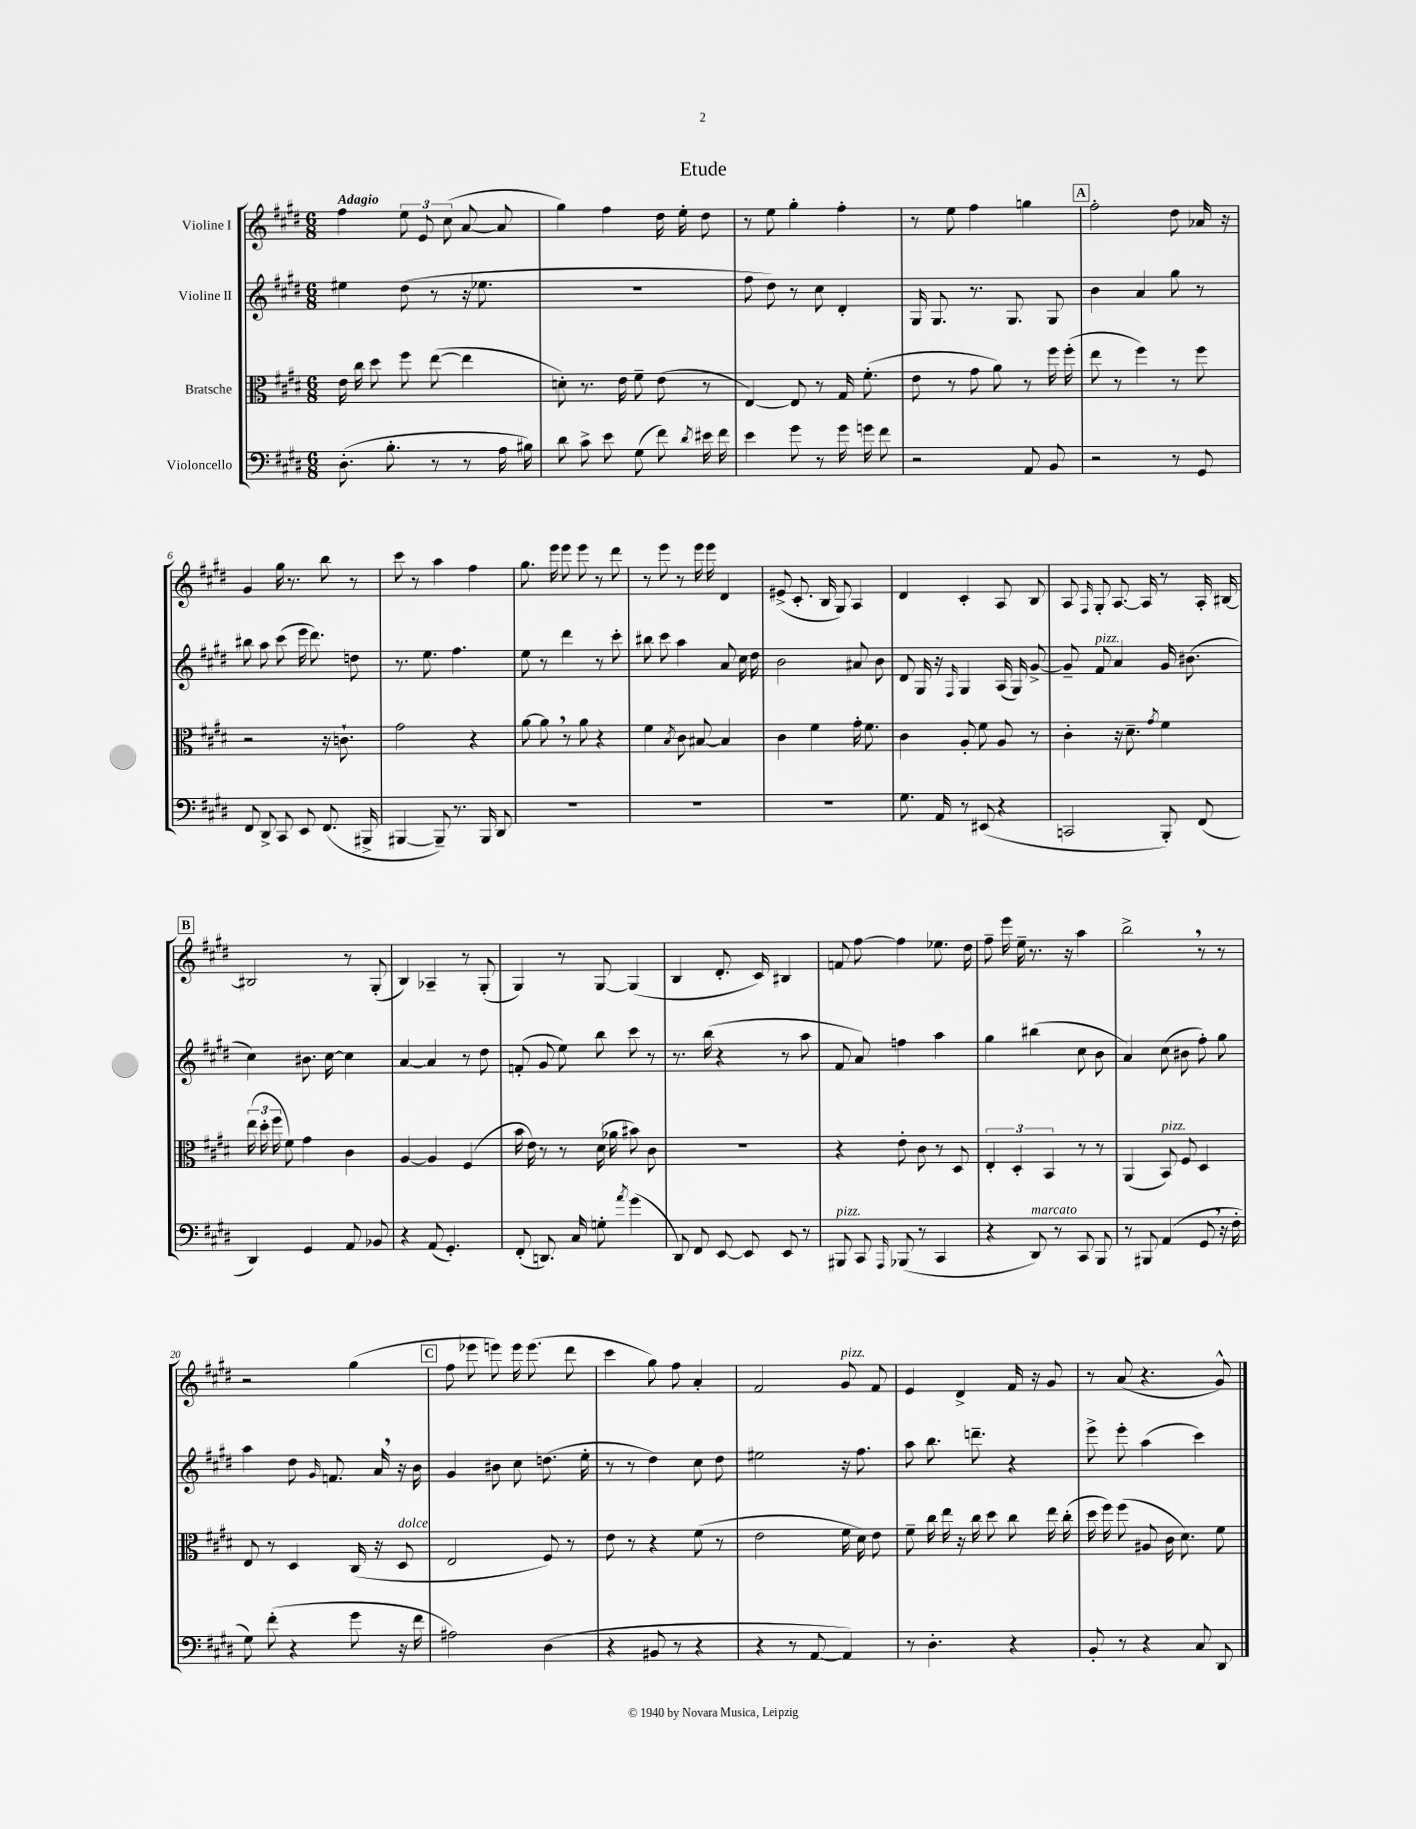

**kern	**kern	**kern	**kern
*staff4	*staff3	*staff2	*staff1
*clefF4	*clefC3	*clefG2	*clefG2
*k[f#c#g#d#]	*k[f#c#g#d#]	*k[f#c#g#d#]	*k[f#c#g#d#]
*M6/8	*M6/8	*M6/8	*M6/8
(8.D#'	16e	4ee#	4ff#
.	16cc#	.	.
.	8dd#	.	.
8.B'	.	.	.
.	8ff#	(8dd#	12ee
.	.	.	12e
8r	([8ee	8r	.
.	.	.	(12cc#
8r	4ee]	16r	[8a
.	.	8.ee-	.
16A	.	.	8a]
16B#)	.	.	.
=	=	=	=
8d#	8d')	2.r	4gg#)
8c#^	8.r	.	.
8e	.	.	4ff#
.	16e	.	.
(8G#	8f#~	.	.
8f#)	(8e	.	16dd#
.	.	.	16ee'
8qd#	.	.	.
16e#	8r	.	8dd#
16f#	.	.	.
=	=	=	=
4e	[4E)	8ff#	8r
.	.	8dd#)	8ee
8g#	8E]	8r	4gg#'
8r	8r	8cc#	.
16g#	16G#	4d#'	4ff#'
16g	(8.f#'	.	.
8f#	.	.	.
=	=	=	=
2r	8e	16G#	8r
.	.	8.G#	.
.	8r	.	8ee
.	8g#	8.r	4ff#
.	8a)	.	.
.	.	8.G#	.
8AA	8r	.	4gg
8BB	16ff#	8G#	.
.	(16ff#'	.	.
=	=	=	=
2r	8ee	4b	2ff#'
.	8r	.	.
.	4ff#)	4a	.
8r	8r	8gg#	8dd#
8GG#	8ff#	8r	16a-
.	.	.	16r
=	=	=	=
8FF#	2r	8bb#	4g#
8DD#^	.	8aa	.
8CC#	.	(8ccc#	16gg#
.	.	.	8.r
8EE	.	16eee	.
.	.	8.ddd#)	.
(8.FF#	16r	.	8bb
.	8.c`	.	.
.	.	8dd	8r
16BBB#^	.	.	.
=	=	=	=
[4BBB#	2g#	8.r	8ccc#
.	.	.	8r
.	.	8.ee	.
8BBB#~])	.	.	4aa
8.r	.	4.ff#	.
.	4r	.	4ff#
16BBB#	.	.	.
8DD#	.	.	.
=	=	=	=
2.r	[8a	8ee	8.gg#
.	8a]	8r	.
.	.	.	16eee
.	8r	4ddd#	8eee
.	8a	.	8eee
.	4r	8r	8r
.	.	8ccc#'	8ddd#
=	=	=	=
2.r	4f#	8bb#	8r
.	.	8ccc#	8eee
.	8qB	.	.
.	8c#	4aa	8r
.	[8B#	.	16eee
.	.	.	16eee
.	4B#]	8a	4d#
.	.	16cc#	.
.	.	16dd#	.
=	=	=	=
2.r	4c#	2b	(8e#^
.	.	.	8.c#'
.	4f#	.	.
.	.	.	16B
.	.	.	8G#)
.	16g#'	8a#	4A
.	8.f#	.	.
.	.	8b	.
=	=	=	=
8.G#	4c#	8d#	4d#
.	.	16G#	.
16AA	.	16r	.
.	.	16qqF#	.
8r	8A'	4G#	4c#'
(8EE#	8f#	.	.
4r	8A	(16A	8A
.	.	16G#)	.
.	8r	[8g#^	8B
=	=	=	=
2CC	4c#'	8g#~]	8A
.	.	.	16qqF#
.	.	8f#	8G#'
.	16r	4a	[8.A
.	8.d#~	.	.
.	.	.	16A]
.	8qg#	.	.
8BBB')	4f#	16g#	8r
.	.	(8.b#	.
(8FF#	.	.	16A'
.	.	.	[16B#
=	=	=	=
4DD#)	(24ee	4cc#)	2B#]
.	24dd#'	.	.
.	24ff#	.	.
.	8f#)	.	.
4GG#	4g#	8.b#	.
.	.	[16cc#	.
8AA	4c#	4cc#]	8r
8BB-	.	.	(8G#'
=	=	=	=
4r	[4A	[4a	4B)
(8AA	4A]	4a]	4A-~
4.GG#')	.	.	.
.	(4F#	8r	8r
.	.	8dd#	(8G#'
=	=	=	=
(8FF#'	16b	(8f'	4G#)
.	16e)	.	.
8.DD)	8r	8g#	.
.	8r	8ee)	8r
16C#	.	.	.
8G'	(16d#	8bb	[8G#
.	16a-	.	.
8qa	.	.	.
(4g#	8b#)	8ccc#	(4G#]
.	8c#	8r	.
=	=	=	=
8DD#)	2.r	8.r	4B
8FF#	.	.	.
.	.	(16bb	.
[8EE	.	4r	8.d#'
8EE]	.	.	.
.	.	.	16c#)
8EE	.	8r	4B#
8r	.	8aa	.
=	=	=	=
8BBB#	4r	8f#	8f
8CC#	.	8a)	[8ff#
16qqAAA	.	.	.
(8BBB-	8e'	4ff	4ff#]
8r	8c#	.	.
4CC#	8r	4aa	8.ee-
.	8D#	.	.
.	.	.	16dd#
=	=	=	=
4r	6E'	4gg#	8ff#~
.	.	.	16eee
.	6D#'	.	.
.	.	.	16ee~
8DD#)	.	(4bb#	8.r
.	6BB	.	.
8r	.	.	.
.	.	.	16r
8CC#	8r	8cc#	4aa
8BBB	8r	8b	.
=	=	=	=
8r	(4AA	4a)	2bb^
8BBB#	.	.	.
(4AA	8BB)	(8cc#	.
.	8F#	8b#	.
8GG#	4D#	8ff#')	8r
16r	.	8gg#	8r
16F#'	.	.	.
=	=	=	=
8G#)	8E	4aa	2r
(8f#'	8r	.	.
4r	4D#	8dd#	.
.	.	16qqg#	.
.	.	8.f	.
8g#	(16C#	.	(4gg#
.	16r	16a	.
16r	8D#	16r	.
16f#	.	16b	.
=	=	=	=
2A#)	2E	4g#	8ff#
.	.	.	8eee-
.	.	8b#	8eee)
.	.	8cc#	16eee
.	.	.	(8.eee
(4D#	8F#)	(8.dd	.
.	8r	.	8ddd#
.	.	16ee'	.
=	=	=	=
4r	8e	8r	4ccc#
.	8r	8r	.
8BB#	4r	4dd#)	8gg#)
8r	.	.	8ff#
4r	(8f#	8cc#	4a'
.	8r	8dd#	.
=	=	=	=
4r	2e	2ee#	2f#
8r	.	.	.
[8AA	.	.	.
4AA])	16f#	16r	8g#
.	16d#)	8.ff#	.
.	8e	.	8f#
=	=	=	=
8r	8f#~	8aa	4e
4.D#'	16cc#	8.bb	.
.	16ee	.	.
.	16r	.	4d#^
.	16cc#	8.ddd~	.
.	8dd#	.	.
4r	8cc#	4r	16f#
.	.	.	16r
.	16ee	.	8g#
.	(16cc#'	.	.
=	=	=	=
8BB'	16dd#	8eee^	8r
.	16ff#)	.	.
8r	(8ff#	8eee'	(8a
4r	8A#	(4aa	4.r
.	16c#	.	.
.	8.d#)	.	.
8C#	.	4ccc#)	.
8DD#	8f#	.	8g#^^)
==	==	==	==
*-	*-	*-	*-
